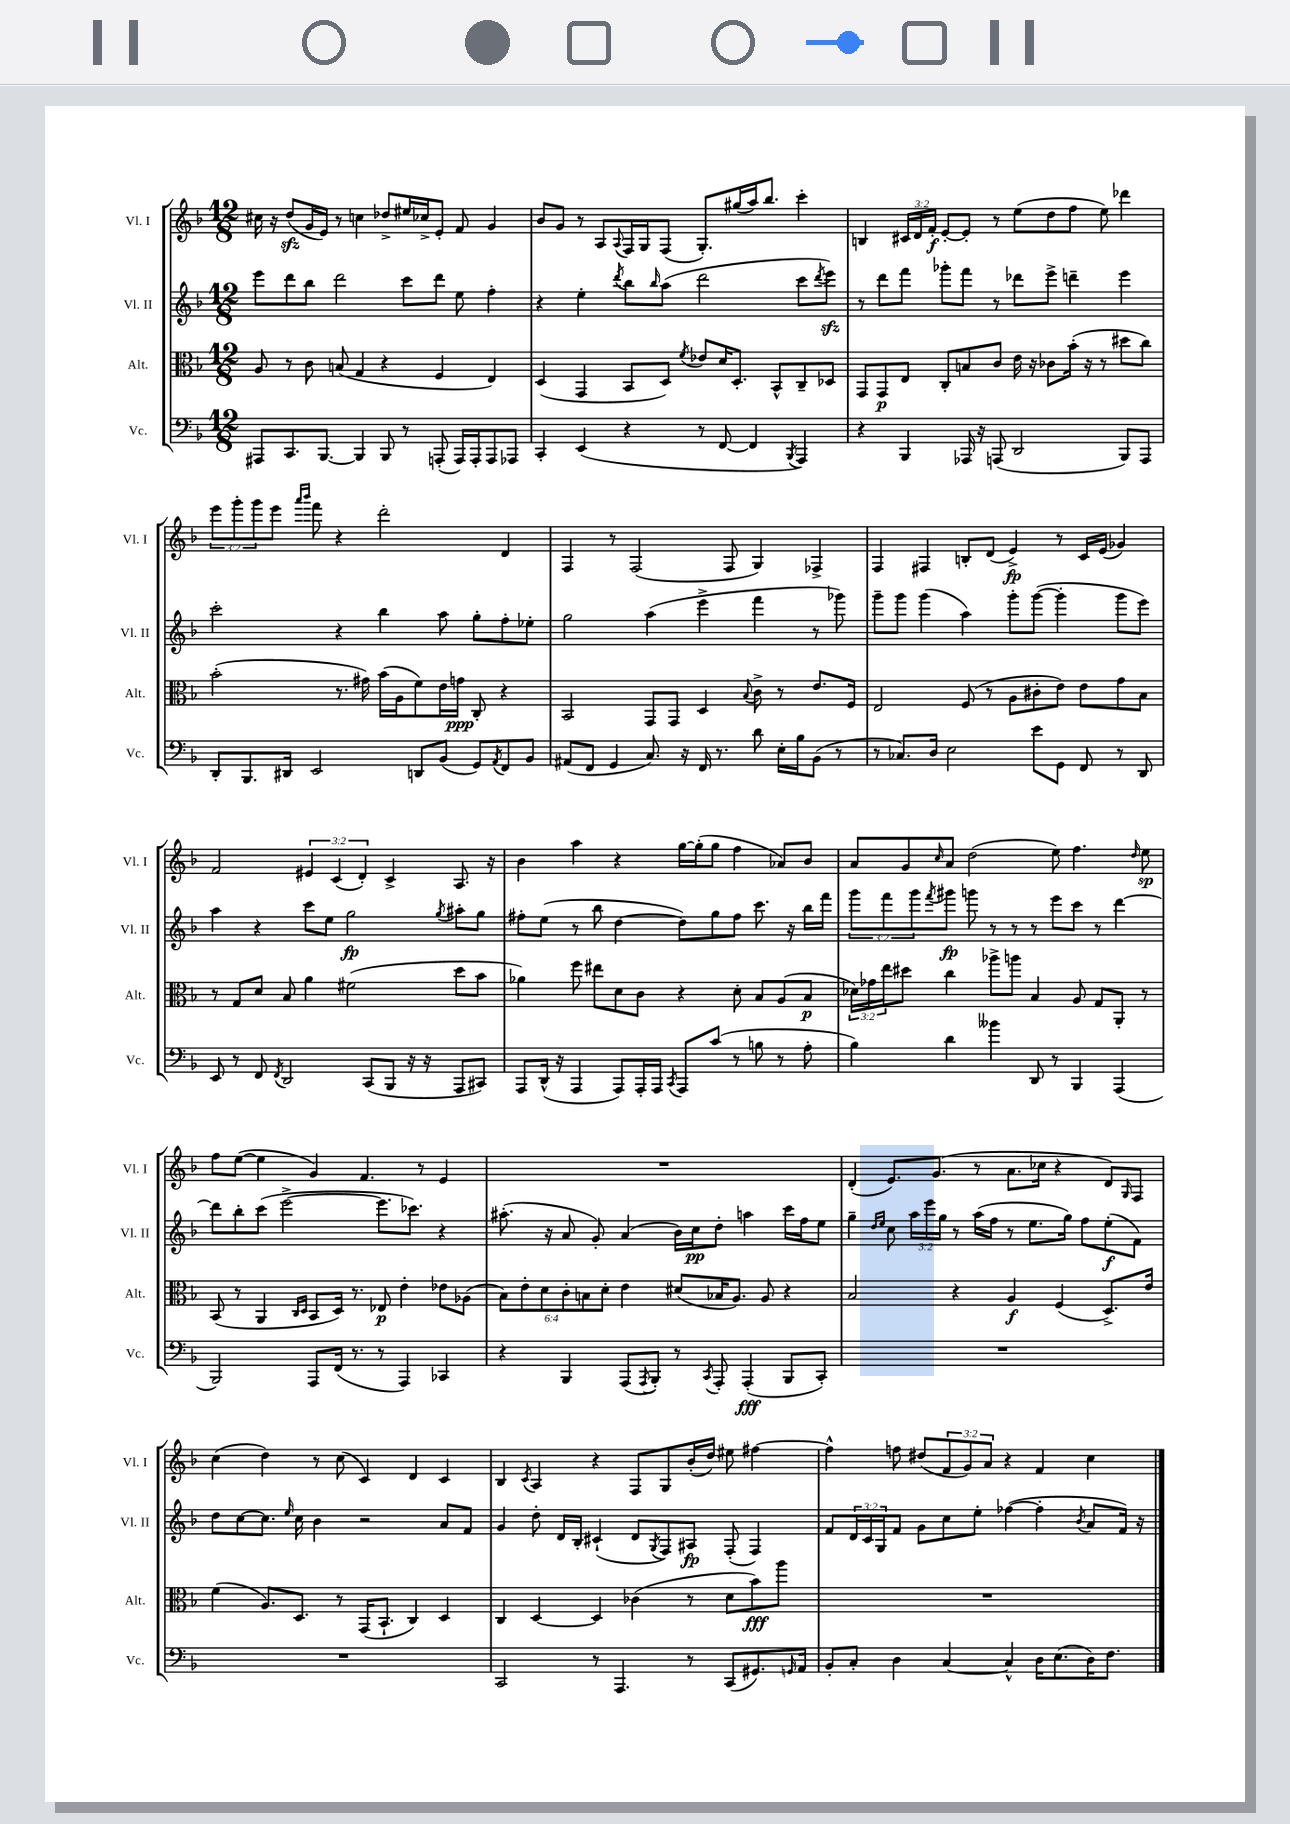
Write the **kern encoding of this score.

**kern	**kern	**kern	**kern
*staff4	*staff3	*staff2	*staff1
*clefF4	*clefC3	*clefG2	*clefG2
*k[b-]	*k[b-]	*k[b-]	*k[b-]
*M12/8	*M12/8	*M12/8	*M12/8
8AAA#	8A	8eee	16cc#
.	.	.	16r
8.CC	8r	8ddd	(8dd
.	8c	8bb-	16g
[8.BBB-	.	.	16e)
.	(8B	2ddd	8r
4BBB-]	4G	.	4cc
8BBB-	4r	.	8dd-^
8r	.	8ccc	16ee#
.	.	.	16cc-^
(8AAA'	4F	8ddd	8e'
16AAA)	.	8ee	8f
16AAA'	.	.	.
8AAA	4E)	4ff'	4g
8AAA-	.	.	.
=	=	=	=
4CC'	(4D	4r	8b-
.	.	.	8g
(4EE	4GG	4ee'	8r
.	.	.	8A
.	.	8qddd	8qqA
4r	8BB-	8bb-	16F
.	.	.	16G
.	.	16qqbb-	.
.	8D)	(8aa	(8F
.	8qf	.	.
8r	8e-	2ddd	8.G')
[8FF	16d	.	.
.	8.D'	.	(16gg#
4FF]	.	.	16aa)
.	.	.	8.bb-
.	8BB-^^	.	.
8qBBB-	.	.	.
4AAA)	8C~	8ccc	4ccc'
.	.	8qddd	.
.	8D-	8eee)	.
=	=	=	=
4r	8GG	8r	4B
.	8GG	8ddd	.
4BBB-	8E	8fff	24c#
.	.	.	24d
.	.	.	24f'
.	8C'	8ggg-'	[8e'
16AAA-	8B	8fff	8e']
16r	.	.	.
(8AAA	8c	8r	8r
2DD	16e	8ddd-	(8ee
.	16r	.	.
.	8c-	8eee^	8dd
.	(16b-'	4ddd~	8ff
.	16r	.	.
.	8r	.	8ee)
8BBB-)	8dd#	4eee	4ddd-
8AAA	8cc)	.	.
=	=	=	=
8DD'	(2b-'	2ccc'	12eee
.	.	.	12ggg'
8.BBB-	.	.	.
.	.	.	12ggg
.	.	.	8eee
16DD#	.	.	.
.	.	.	16qqaaa
.	.	.	16qqbbb-
2EE	.	.	8fff
.	8.r	4r	4r
.	16g#)	.	.
.	(16b-	4bb-	2ddd'
.	16A	.	.
8DD	8f)	.	.
(8BB-	16e	8aa	.
.	16g	.	.
8GG)	8C'	8gg'	.
8qAA	.	.	.
8FF	4r	8ff'	4d
8BB-	.	8ee-'	.
=	=	=	=
(8AA#	2BB-	2gg	4F
8FF	.	.	.
4GG	.	.	8r
.	.	.	(2F
8.C)	8GG	(4aa	.
.	8GG	.	.
16r	.	.	.
16FF	4D	4eee^	.
8.r	.	.	.
.	.	.	8F
.	8qqB-	.	.
8d	8c^	4fff	4G)
16E'	8r	.	.
16B-	.	.	.
(8BB-	8.e	8r	4F-^
8r	.	8ggg-)	.
.	16F	.	.
=	=	=	=
8r	2E	8ggg~	4F
8.C-)	.	8ggg	.
.	.	(4ggg	4F#
16D	.	.	.
2E	.	.	.
.	(8F	4aa)	8B'
.	8r	.	(8d
.	8A	8ggg'	4e^)
8e	8c#'	([8ggg	.
8GG	8e)	4ggg']	8r
8FF	8e	.	16c
.	.	.	(16e
8r	8g	8ggg	4g-)
8DD	8B-	8eee)	.
=	=	=	=
8EE	8r	4aa	2f
8r	8G	.	.
8FF	8d	4r	.
8qFF	.	.	.
2DD	8B-	.	.
.	4a	8ccc	6e#
.	.	8ee	.
.	.	.	(6c
.	(2f#	2gg	.
.	.	.	6d')
(8CC	.	.	.
8BBB-	.	.	4c^
16r	.	.	.
16r	.	.	.
.	.	8qgg	.
8AAA	8dd	8aa#'	8.A
8CC#)	8b-	8gg	.
.	.	.	16r
=	=	=	=
8AAA	4a-)	8ff#'	4b-
(16DD^^	.	(8ee	.
16r	.	.	.
4AAA	8ff	8r	4aa
.	8ee#	8bb-	.
8AAA)	8d	[4dd	4r
16AAA'	8c	.	.
16AAA	.	.	.
8qCC	.	.	.
8AAA	4r	8dd])	[16gg
.	.	.	(16gg']
(8c	.	8gg	8gg
8r	8d'	8ff#	4ff
8B	8B-	8.ccc	.
8r	(8A	.	8a-)
.	.	16r	.
8A'	8B-	16bb-	8b-
.	.	16fff	.
=	=	=	=
4B-)	24d-)	12ggg	8a
.	24g-	.	.
.	24ee	12fff	.
.	8dd#	.	8g
.	.	12ggg	.
.	.	8qfff	16qqcc
4d	4cc	8ggg#	8a
.	.	8ggg	(2dd
4b--	8aa-^	8r	.
.	8aa	8r	.
8DD	4B-	8r	.
8r	.	8eee	8ee)
4BBB-	8A	8ccc	4.ff
.	8G	8r	.
(4AAA	8AA'	[4ddd	.
.	.	.	16qqdd
.	8r	.	8ee
=	=	=	=
2BBB-)	(8BB-	8ddd]	8ff
.	8r	8bb-'	([8ee
.	4AA	(8ccc	4ee]
.	.	[2eee^	.
.	16qqC	.	.
.	16qqD	.	.
8AAA	8BB-	.	4g)
(16FF	16D)	.	.
8.r	8.r	.	.
.	.	.	4.f
8r	8E-	8.eee]	.
4AAA)	4e'	.	.
.	.	8.ccc-)	.
.	.	.	8r
4CC-	8e-	4r	4e
.	(8A-	.	.
=	=	=	=
4r	12B-)	(8.aa#'	1.r
.	12e'	.	.
.	12d	.	.
.	.	16r	.
4BBB-	12c'	8a	.
.	12B	.	.
.	.	8g')	.
.	12d'	.	.
(8AAA	4e	(4a	.
8qAAA	.	.	.
8BBB-')	.	.	.
8r	(8d#	16b-)	.
.	.	16cc	.
8qCC	.	.	.
8AAA'	16B-	8dd'	.
.	8.A)	.	.
(4AAA'	.	4aa	.
.	8A	.	.
8BBB-	4r	16ccc	.
.	.	16ff	.
8CC')	.	8ee	.
=	=	=	=
1.r	2B-	4gg~	(4d'
.	.	16qqdd	.
.	.	16qqee	.
.	.	8cc	8.e)
.	.	24aa	.
.	.	24eee	.
.	.	.	(8.g
.	.	24gg	.
.	4r	8r	.
.	.	(16aa	8r
.	.	16ff	.
.	4A	8r	8.a
.	.	8.ee	.
.	.	.	16cc-
.	(4F	.	4r
.	.	16gg)	.
.	.	8ff	.
.	8.D^)	(8ee'	8d)
.	.	.	16qqG
.	.	8f)	8F
.	16e	.	.
=	=	=	=
1.r	(4f	8dd	(4cc
.	.	[8cc	.
.	8.A)	8.cc]	4dd)
.	.	16qqee	.
.	8.D	16cc	.
.	.	4b-	8r
.	8r	.	(8cc
.	(16GG	2r	4c)
.	8.BB-`	.	.
.	4C)	.	4d
.	4D	8a	4c
.	.	8f	.
=	=	=	=
2CC	4C	4g	4B-
.	.	.	8qc
.	[4D	8dd'	4A
.	.	16d	.
.	.	16B-'	.
8r	4D]	(4c#`	4r
4.AAA	.	.	.
.	(4c-	8d	8F
.	.	8qG	.
.	.	8F)	8G
8r	8r	8A#	(16b-'
.	.	.	16dd)
(8CC	8d	(8F'	8ee#
8.GG#)	8b-)	4F)	[4ff#
.	8aa	.	.
16qqGG	.	.	.
16AA	.	.	.
=	=	=	=
8BB-'	1.r	8f	4ff#^^]
8C'	.	24d	.
.	.	24c	.
.	.	24G	.
4D	.	8f	8ff
.	.	8g	(8dd#
[4C	.	8cc	12f
.	.	.	12g)
.	.	8ee'	.
.	.	.	12a
4C^^]	.	([4ff-	4r
16D	.	4ff-']	4f
(8.E	.	.	.
.	.	8qb-	.
16D)	.	8a	4cc
8.F	.	.	.
.	.	16f)	.
.	.	16r	.
==	==	==	==
*-	*-	*-	*-
